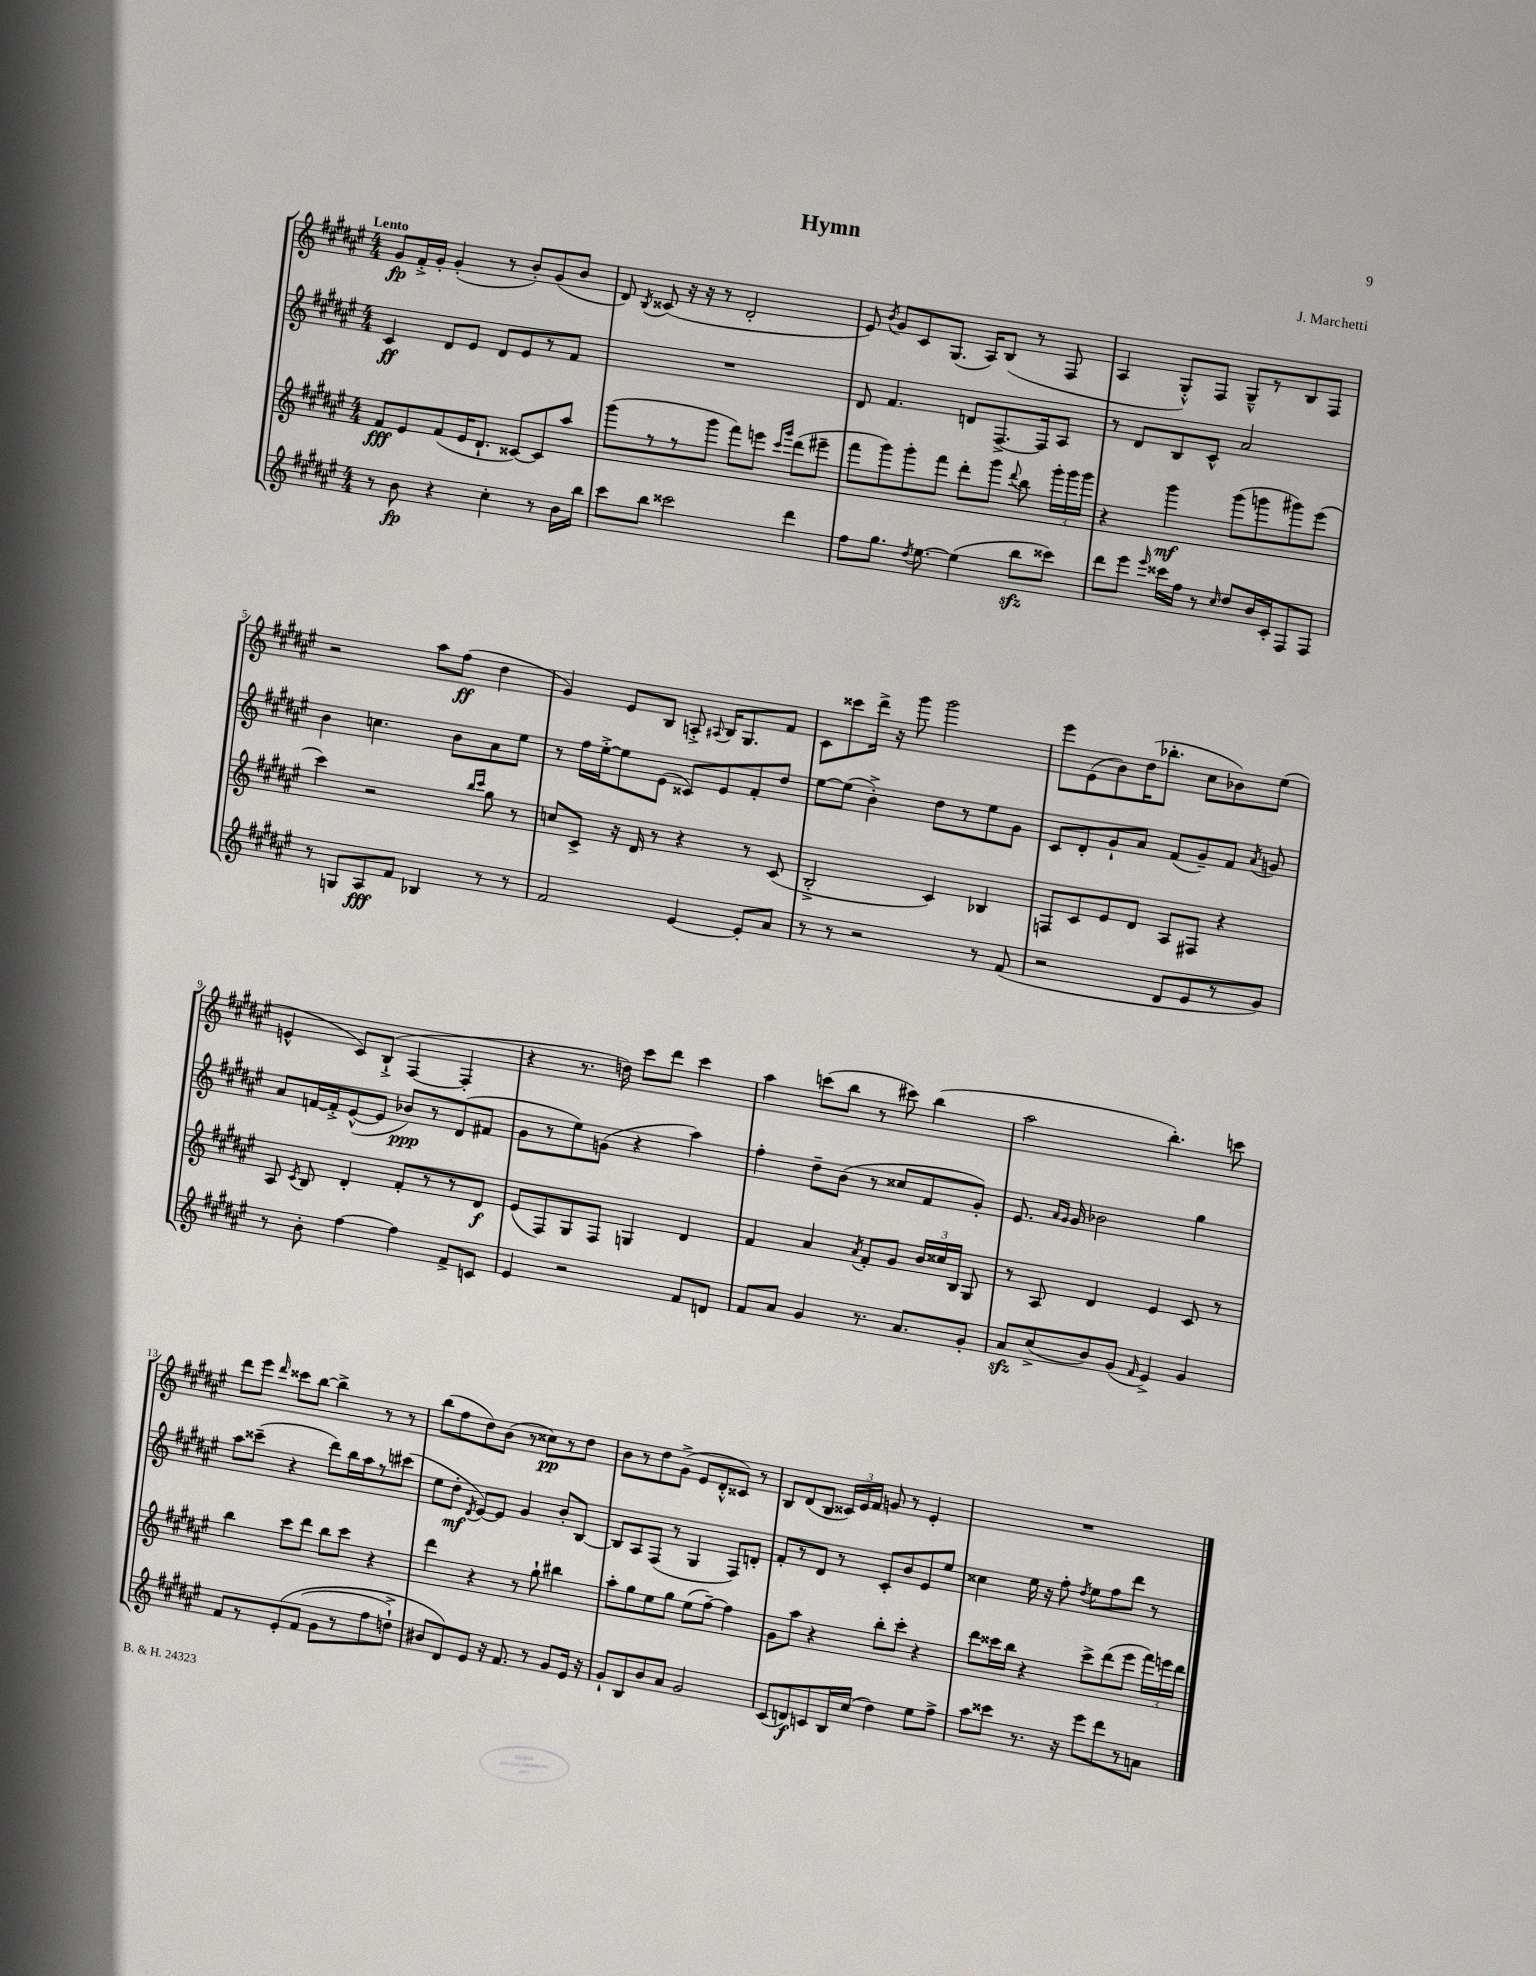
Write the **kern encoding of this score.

**kern	**kern	**kern	**kern
*staff4	*staff3	*staff2	*staff1
*clefG2	*clefG2	*clefG2	*clefG2
*k[f#c#g#d#a#e#]	*k[f#c#g#d#a#e#]	*k[f#c#g#d#a#e#]	*k[f#c#g#d#a#e#]
*M4/4	*M4/4	*M4/4	*M4/4
8r	8f#	4c#	8g#
8b	8e#	.	16f#'^
.	.	.	16g#'
4r	(8f#	8d#	(4g#'
.	16e#	8e#	.
.	8.d#`	.	.
4cc#'	.	8d#	8r
.	[8c##)	8e#	8b')
8r	8c##]	8r	(8g#
16b	8aa#	8f#	8b
16bb	.	.	.
=	=	=	=
8ccc#	(8ggg#	1r	8d#)
.	.	.	8qB
8bb	8r	.	(8c##
2ccc##	8r	.	16r
.	.	.	16r
.	8ggg#	.	8r
.	8fff#)	.	2d#'
.	8eee	.	.
.	16qqccc#	.	.
.	16qqggg#	.	.
4ddd#	(8ddd#	.	.
.	8eee#~	.	.
=	=	=	=
8ff#	8fff#	8d#	8e#)
.	.	.	8qb
8.gg#	8ggg#)	4.f#	8g#
.	8ggg#'	.	8c#
8qdd#	.	.	.
[8.ee#	.	.	.
.	8fff#	.	(8.G#
(4ee#]	8ddd#'	8d	.
.	.	.	16A#)
.	8ggg#	[8.F#^	(8B
.	8qqddd#	.	.
8bb	8bb	.	8r
.	.	16F#]	.
8ccc##)	24ggg#'	8A#	8F#
.	24ggg#	.	.
.	24ggg#	.	.
=	=	=	=
8ddd#	4r	8r	4A#
8eee#	.	8d#	.
16qqeee#	.	.	.
16ccc##	4ggg#	8B	8G#'^^)
16ff#	.	.	.
8r	.	8c#^^	8F#
16qqcc#	.	.	.
8dd#	(8ggg#	2a#	8G#~^^
16b	8ggg	.	8r
16c#'	.	.	.
8F#	8ggg#)	.	8B
8F#	(8eee#	.	8F#
=	=	=	=
8r	4ccc#)	4b	2r
8G	.	.	.
8A#	2r	4.cc	.
8f#	.	.	.
4B-	.	.	8aa#
.	.	8b	(8ff#
.	16qqbb	.	.
.	16qqccc#	.	.
8r	8gg#	8a#	4dd#
8r	8r	8ee#	.
=	=	=	=
2f#	8cc	8r	4g#)
.	8c#^	16ff#	.
.	.	[16ee#'^	.
.	16r	8ee#]	8e#
.	16d#	.	.
.	8r	(8e#	8B
[4e#	4r	8c##)	8A'^
.	.	.	8qqA#
.	.	8e#	16B
.	.	.	8.G#
8e#']	8r	8f#'	.
8a#	(8c#	8dd#	8f#
=	=	=	=
8r	2B'^	[8ee#	8c#
8r	.	(8ee#]	8ccc##
2r	.	4b'^)	16ddd#^
.	.	.	16r
.	.	.	8ggg#
.	4c#)	8dd#	2ggg#
.	.	8r	.
8r	4B-	8ee#	.
(8f#	.	8g#	.
=	=	=	=
2r	8F	8c#	8eee#
.	8c#	8d#'	(8e#
.	8e#	8g#`	8b)
.	8d#	8a#	(16dd#
.	.	.	8.bb-'
8d#	8A#	(8f#	.
8e#	8F#	8g#~)	8cc#
8r	4r	8f#	8b-)
.	.	8qa#	.
8g#)	.	8g	(8ee#
=	=	=	=
8r	8A#	8a#	4e^^
.	8qc#	.	.
8b'	8B	[16f	.
.	.	16f'^]	.
[4ff#	4d#'	([8e#^^	8c#)
.	.	8e#]	(8B`^
4ff#]	8f#'	8b-)	[4F#
.	8r	8r	.
8f#^	8r	(8d#	4F#']
8c	8d#	8f#	.
=	=	=	=
4e#	(8e#	8g#	4r
.	8F#)	8r	.
2r	8G#	8ee#)	8.r
.	8F#	(8g	.
.	.	.	16dd)
.	4G	4r	8ccc#
.	.	.	8ddd#
8f#	4d#	4aa#)	4ccc#
8d	.	.	.
=	=	=	=
8f#	4f#	4ff#'	4aa#
8a#	.	.	.
4g#	4a#	8dd#~	(8ccc
.	.	(8b	8bb
.	8qa#	.	.
8.r	8f#'	8r	8r
.	8g#	8cc##	8ccc#)
8.a#	.	.	.
.	24b	8f#	(4bb
.	24cc##	.	.
.	24B	.	.
8g#'	8G#	8g#')	.
=	=	=	=
8a#	8r	8.e#	2aa#
(8cc#^	8A#	.	.
.	.	16qqa#	.
.	.	16qqg#	.
.	.	16g#	.
8b)	4d#	2b-	.
(8g#	.	.	.
16qqf#	.	.	.
4e#^)	4e#	.	4.bb')
4g#	8c#	4gg#	.
.	8r	.	8ccc
=	=	=	=
8f#	4bb	8aa#	8ddd#
8r	.	(8ccc##~	8eee#
.	.	.	16qqddd#
&(8e#'	8ccc#	4r	8ccc##
(8f#	8ddd#	.	[8bb
8g#	8bb	8ddd#)	4bb^]
8r	8ccc#	16bb	.
.	.	16aa#	.
8ff#	4r	8r	8r
8dd`^)	.	(8ccc#	8r
=	=	=	=
8b#	4ddd#	8ee#	(8bb
8d#&)	.	8dd#'	8ff#
.	.	8qd#	.
8e#	4r	[8e#)	8dd#)
16r	.	8e#]	(8b
8.f#	.	.	.
.	8r	4g#	8r
8r	8gg#`	.	8cc##)
8g#	4bb#	8b'	8r
16e#	.	[8B	8dd#
16r	.	.	.
=	=	=	=
8g#`	8aa#'	8B]	8b
8B	8gg#	8A#	8r
8b	8ee#	(8F#	8dd#
8a#	8gg#	8r	(8g#^
2g#	(8ee#	4G#	8e#
.	[8ff#~)	.	8d#'^^
.	4ff#]	8F#)	8c##)
.	.	8d'	8r
=	=	=	=
(8c#	8g#	8f#'	8B
8d)	8aa#	8r	(8d#
8c	4r	8d#	8B
16B	.	8r	24c##)
.	.	.	24e#
(16cc#	.	.	.
.	.	.	24f#
4dd#)	8bb'	8c#'	8g
.	8ccc#'	8b	8r
8ee#	4r	8e#	4e#'
8ff#^	.	8ee#	.
=	=	=	=
8aa#	8ddd#	4cc##	1r
8ccc##	16ccc##	.	.
.	16bb	.	.
8.r	4r	16ee#	.
.	.	16r	.
.	.	8ff#'	.
16r	.	.	.
.	.	8qdd#	.
8eee#	8ccc##^	8ee#	.
8ddd#	(8ddd#	8ff#	.
8r	8eee#	8ddd#	.
8a	24fff#)	8r	.
.	24eee	.	.
.	24ddd#	.	.
==	==	==	==
*-	*-	*-	*-
